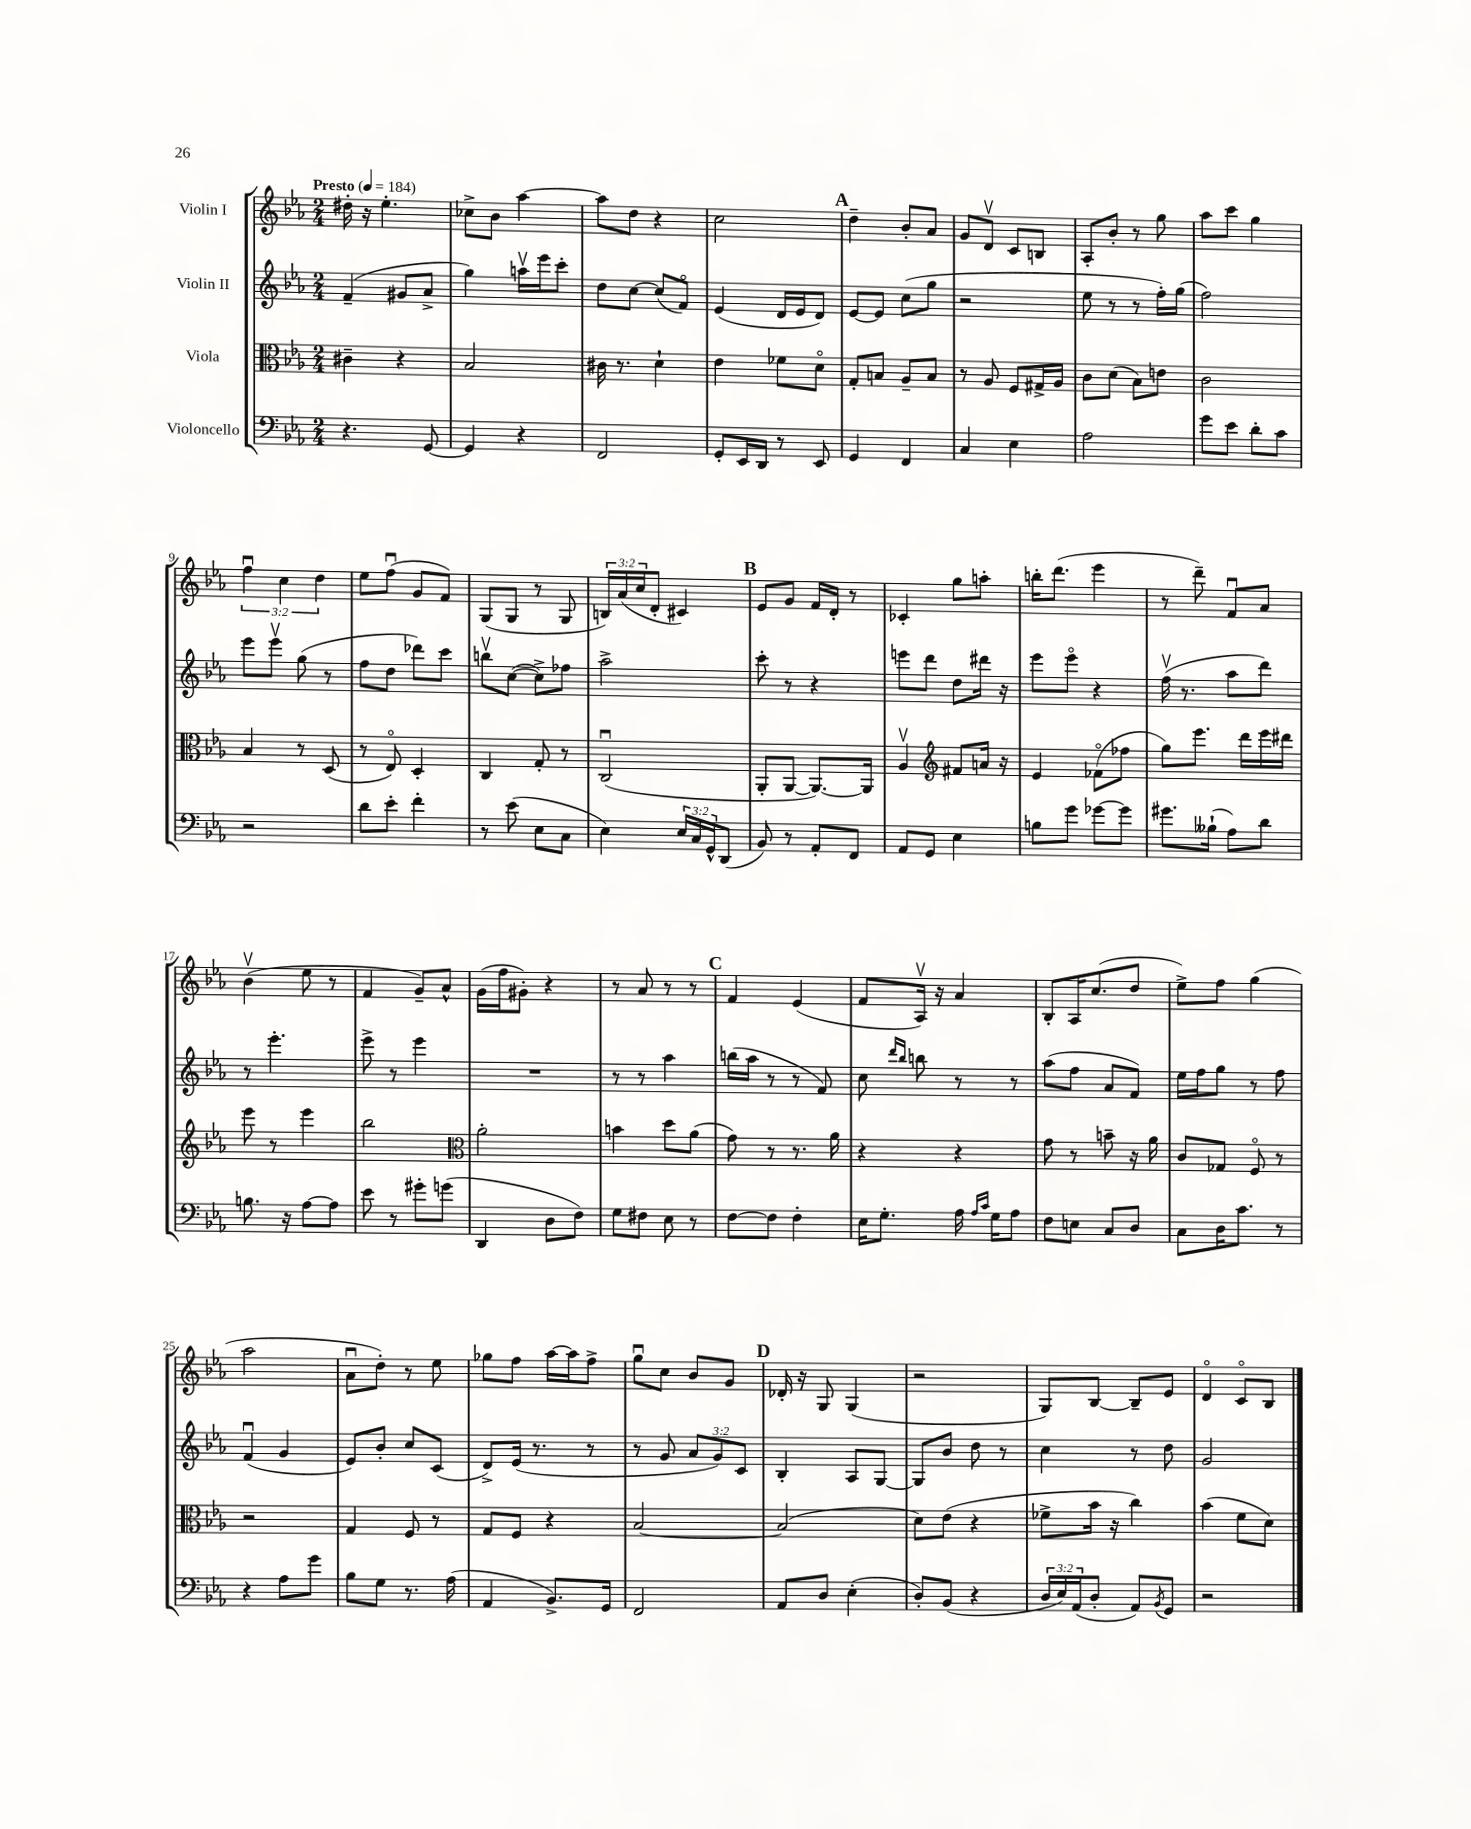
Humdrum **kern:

**kern	**kern	**kern	**kern
*staff4	*staff3	*staff2	*staff1
*clefF4	*clefC3	*clefG2	*clefG2
*k[b-e-a-]	*k[b-e-a-]	*k[b-e-a-]	*k[b-e-a-]
*M2/4	*M2/4	*M2/4	*M2/4
*MM184	*MM184	*MM184	*MM184
4.r	4c#~\	(4f~/	16dd#'\
.	.	.	16r
.	.	.	4.ee-'\
.	4r	8g#/L	.
[8GG/	.	8a-^/J	.
=	=	=	=
4GG/]	2B-/	4gg\)	8cc-^\L
.	.	.	8b-\J
4r	.	16aav\LL	[4aa-\
.	.	16eee-\J	.
.	.	8ccc'\J	.
=	=	=	=
2FF/	16c#\	8dd\L	8aa-\]L
.	8.r	.	.
.	.	[8cc\J	8dd\J
.	4d`\	(8cc/]L	4r
.	.	8fo/J)	.
=	=	=	=
8GG'/L	4e-\	(4e-/	2cc\
16EE-/L	.	.	.
16DD/JJ	.	.	.
8r	8f-\L	16d/LL	.
.	.	16e-/J	.
8EE-/	8do\J	8d/J)	.
=	=	=	=
4GG/	8G'/L	[8e-/L	4dd~\
.	8B/J	8e-/]J	.
4FF/	8A-~/L	(8cc\L	8b-'/L
.	8B/J	8gg\J	8a-/J
=	=	=	=
4C/	8r	2r	8g/L
.	8A-/	.	8dv/J
4E-\	8F/L	.	8c/L
.	16G#^/L	.	8B/J
.	16A-/JJ	.	.
=	=	=	=
2A-\	8c\L	8ee-\	8A-'/L
.	(8d\J	8r	8b-'/J
.	8B-\L)	8r	8r
.	8e\J	16ff'\LL)	8gg\
.	.	(16gg\JJ	.
=	=	=	=
8g\L	2c\	2ff\)	8aa-\L
8e-\J	.	.	8ccc\J
8d'\L	.	.	4gg\
8c\J	.	.	.
=	=	=	=
2r	4B-/	8eee-\L	6ffu\
.	.	8eee-v\J	.
.	.	.	6cc\
.	8r	(8gg\	.
.	.	.	6dd\
.	(8D/	8r	.
=	=	=	=
8d\L	8r	8ff\L	8ee-\L
8e-'\J	8E-o/)	8dd\J	(8ffu\J
4f'\	4D'/	8ddd-\L)	8g/L
.	.	8ccc\J	8f/J)
=	=	=	=
8r	4C/	8bbv\L	(8G/L
(8e-\	.	([8cc\J	8G/J
8E-\L	8G'/	8cc^\]L)	8r
8C\J	8r	8ff-\J	8G/
=	=	=	=
4E-\)	(2Cu/	2aa-^\	24B/LL)
.	.	.	(24a-/
.	.	.	24cc/J
.	.	.	8d'/J
24E-/LL	.	.	4c#/)
24C/	.	.	.
24GG^^/J	.	.	.
(8DD/J	.	.	.
=	=	=	=
8BB-/)	8AA-'/L	8ccc'\	8e-/L
8r	[8AA-/J	8r	8g/J
8AA-'/L	8.AA-/_L)	4r	16f/LL
.	.	.	16d'/JJ
8FF/J	.	.	8r
.	16AA-/]Jk	.	.
=	=	=	=
8AA-/L	4A-v/	8eee\L	4c-'/
8GG/J	.	8ddd\J	.
*	*clefG2	*	*
4E-\	8f#/L	8dd\L	8gg\L
.	16a/Jk	16ddd#\Jk	8aa'\J
.	16r	16r	.
=	=	=	=
8B\L	4e-/	8eee-\L	16bb'\LK
.	.	.	(8.ddd\J
8g\J	.	8eee-o\J	.
[8g-\L	(8f-o\L	4r	4eee-\
8g-\]J	8ff-\J	.	.
=	=	=	=
8.g#\L	8gg\L)	(16ffv\	8r
.	.	8.r	.
.	8.eee-\J	.	8ddd~\)
(16B--`\Jk	.	.	.
8A-\L)	.	8aa-\L	8fu/L
.	16ddd\LL	.	.
8d\J	16eee-\	8ddd\J)	8a-/J
.	16ddd#\JJ	.	.
=	=	=	=
8.B\	8eee-\	8r	(4b-v\
.	8r	4.eee-'\	.
16r	.	.	.
[8A-\L	4eee-\	.	8ee-\
8A-\]J	.	.	8r
=	=	=	=
8e-\	2bb-\	8eee-^\	4f/
8r	.	8r	.
8g#'\L	.	4eee-\	8g~/L)
(8g\J	.	.	8a-^^/J
=	=	=	=
*	*clefC3	*	*
4DD/	2a-'\	2r	(16g\LL
.	.	.	16ff\J
.	.	.	8g#'\J)
8D\L	.	.	4r
8F\J)	.	.	.
=	=	=	=
8G\L	4b\	8r	8r
8F#\J	.	8r	8a-/
8E-\	8dd\L	4aa-\	8r
8r	(8a-\J	.	8r
=	=	=	=
[8F\L	8g\)	(16bb\LL	4f/
.	.	16aa-\JJ	.
8F\]J	8r	8r	.
4F'\	8.r	8r	(4e-/
.	.	8f/)	.
.	16a-\	.	.
=	=	=	=
16E-\LK	4r	8cc\	8f/L
8.G'\J	.	.	.
.	.	16qqddd/LL	.
.	.	16qqbb-/JJ	.
.	.	8bb\	16A-v/Jk)
.	.	.	16r
16A-\	4r	8r	4a-/
16qqA-/LL	.	.	.
16qqc/JJ	.	.	.
16G\LK	.	.	.
8A-\J	.	8r	.
=	=	=	=
8F\L	8g\	(8aa-\L	8B-'/L
8E\J	8r	8ff\J	16A-/K
.	.	.	(8.cc/
8C/L	8b~\	8a-/L	.
8D/J	16r	8f/J)	8dd/J
.	16a-\	.	.
=	=	=	=
8C\L	8c/L	16ee-\LL	8ee-^\L)
.	.	16ff\J	.
16D\K	8G-/J	8gg\J	8ff\J
8.c\J	.	.	.
.	8Fo/	8r	(4gg\
8r	8r	8ff\	.
=	=	=	=
4r	2r	(4fu/	2aa-\
8A-\L	.	4g/	.
8g\J	.	.	.
=	=	=	=
8B-\L	4G/	8e-/L)	8a-u\L
8G\J	.	8b-'/J	8dd'\J)
8.r	8F/	8cc/L	8r
.	8r	(8c/J	8ee-\
(16A-\	.	.	.
=	=	=	=
4AA-/	8G/L	8d^/L)	8gg-\L
.	8F/J	(16e-/Jk	8ff\J
.	.	8.r	.
8.BB-^/L)	4r	.	[16aa-\LL
.	.	.	16aa-\]J
.	.	8r	8ff^\J
16GG/Jk	.	.	.
=	=	=	=
2FF/	[2B-/	8r	8ggu\L
.	.	8g/	8cc\J
.	.	12a-/L	8b-/L
.	.	12g/)	.
.	.	.	8g/J
.	.	12c/J	.
=	=	=	=
8AA-/L	(2B-/]	4B-'/	16d-'/
.	.	.	16r
8D/J	.	.	8G/
(4E-'\	.	8A-/L	(4G/
.	.	[8G/J	.
=	=	=	=
8D'/L)	8d\L)	8G/]L	2r
(8BB-/J	(8e-\J	8b-/J	.
4r	4r	8dd\	.
.	.	8r	.
=	=	=	=
24D/LL	8f-^\L	4cc\	8G/L)
24E-/)	.	.	.
(24AA-/J	.	.	.
8D'/J	16b-\Jk	.	[8B-/J
.	16r	.	.
8AA-/L)	4cc\)	8r	8B-~/]L
8qBB-/	.	.	.
8GG/J	.	8dd\	8e-/J
=	=	=	=
2r	(4b-\	2g/	4do/
.	8f\L	.	8co/L
.	8d\J)	.	8B-/J
==	==	==	==
*-	*-	*-	*-
